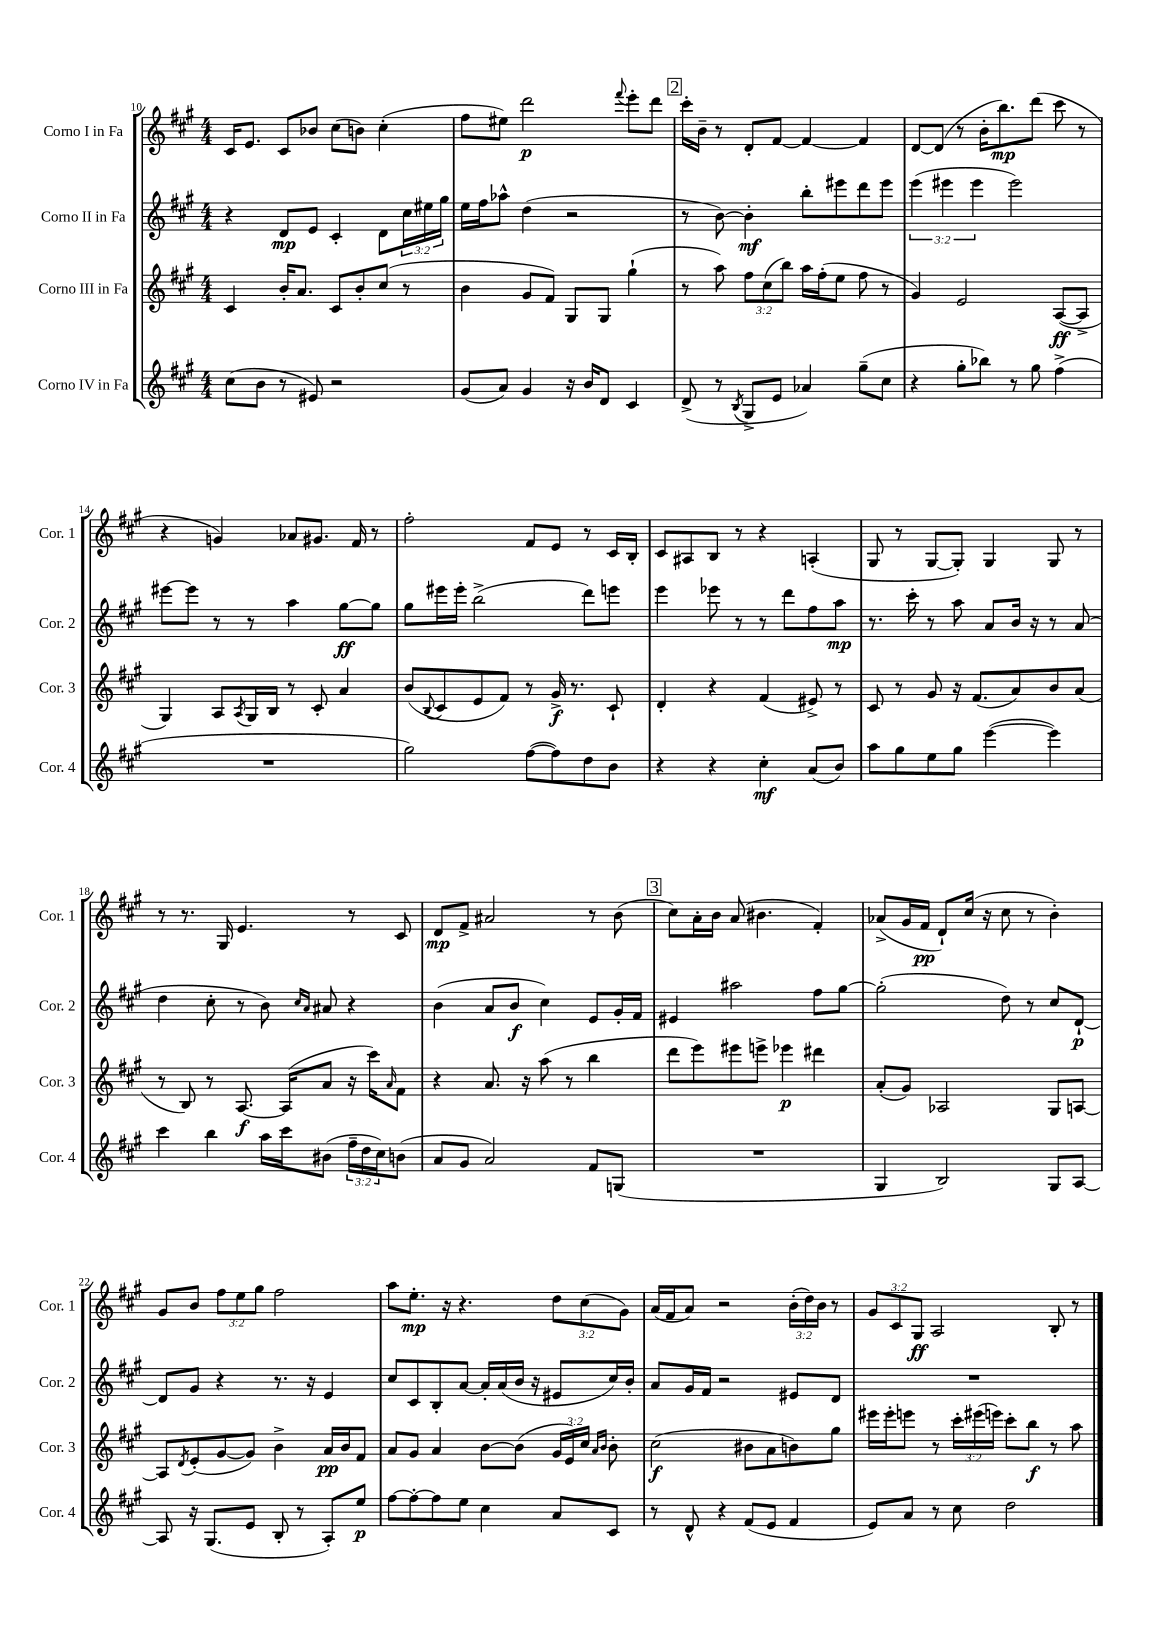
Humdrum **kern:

**kern	**dynam	**kern	**dynam	**kern	**dynam	**kern	**dynam
*part4	*part4	*part3	*part3	*part2	*part2	*part1	*part1
*staff4	*staff4	*staff3	*staff3	*staff2	*staff2	*staff1	*staff1
*I"Corno IV in Fa	*	*I"Corno III in Fa	*	*I"Corno II in Fa	*	*I"Corno I in Fa	*
*I'Cor. 4	*	*I'Cor. 3	*	*I'Cor. 2	*	*I'Cor. 1	*
*clefG2	*	*clefG2	*	*clefG2	*	*clefG2	*
*k[f#c#g#]	*	*k[f#c#g#]	*	*k[f#c#g#]	*	*k[f#c#g#]	*
*M4/4	*	*M4/4	*	*M4/4	*	*M4/4	*
=10	=10	=10	=10	=10	=10	=10	=10
(8cc#\L	.	4c#/	.	4r	.	16c#/KL	.
.	.	.	.	.	.	8.e/J	.
8b\J	.	.	.	.	.	.	.
8r	.	16b'/KL	.	8d/L	mp	8c#/L	.
.	.	8.a/J	.	.	.	.	.
8e#X/)	.	.	.	8e/J	.	8b-X/J	.
2r	.	8c#/L	.	4c#'/	.	(8cc#\L	.
.	.	8b'/	.	.	.	8bn\J)	.
.	.	(8cc#/J	.	8d\L	.	(4cc#'\	.
.	.	8r	.	24cc#\L	.	.	.
.	.	.	.	24ee#X\	.	.	.
.	.	.	.	24gg#\JJ	.	.	.
=11	=11	=11	=11	=11	=11	=11	=11
(8g#/L	.	4b\	.	16ee\LL	.	8ff#\L	.
.	.	.	.	16ff#\J	.	.	.
8a/J)	.	.	.	8aa-X^^\J	.	8ee#X\J)	.
4g#/	.	8g#/L	.	(4dd\	.	2ddd\	p
.	.	8f#/J)	.	.	.	.	.
16r	.	8G#/L	.	2r	.	.	.
16b/KL	.	.	.	.	.	.	.
8d/J	.	8G#/J	.	.	.	.	.
.	.	.	.	.	.	8qqfff#/	.
4c#/	.	(4gg#`\	.	.	.	8eee'\L	.
.	.	.	.	.	.	8ddd\J	.
!!LO:REH:place=s1:t=2
=12	=12	=12	=12	=12	=12	=12	=12
(8d^/	.	8r	.	8r	.	16ccc#'\LL	.
.	.	.	.	.	.	16b~\JJ	.
8r	.	8aa\)	.	[8b\)	.	8r	.
8qB/	.	.	.	.	.	.	.
8G#^/L	.	12ff#\L	.	4b'\]	mf	8d'/L	.
.	.	(12cc#\	.	.	.	.	.
8e/J	.	.	.	.	.	[8f#/J	.
.	.	12bb\J)	.	.	.	.	.
4a-X/)	.	16aa\LL	.	8bb'\L	.	4f#/_	.
.	.	(16ff#'\J	.	.	.	.	.
.	.	8ee\J	.	8eee#X\	.	.	.
(8gg#~\L	.	8ff#\	.	8ddd\	.	4f#/]	.
8cc#\J	.	8r	.	8eee#\J	.	.	.
=13	=13	=13	=13	=13	=13	=13	=13
4r	.	4g#/)	.	(6eee\	.	[8d/L	.
.	.	.	.	.	.	(8d/J]	.
.	.	.	.	6eee#X\	.	.	.
8gg#'\L	.	2e/	.	.	.	8r	.
.	.	.	.	6eee#\	.	.	.
8bb-X\J)	.	.	.	.	.	16b'\KL	.
.	.	.	.	.	.	8.bb\)	mp
8r	.	.	.	2eee#\)	.	.	.
8gg#\	.	.	.	.	.	(8ddd\J	.
(4ff#^\	.	([8A/L	ff	.	.	8ccc#\	.
.	.	8A^/J]	.	.	.	8r	.
!!LO:LB:g=z
=14	=14	=14	=14	=14	=14	=14	=14
1r	.	4G#/)	.	[8eee#X\L	.	4r	.
.	.	.	.	8eee#\J]	.	.	.
.	.	8A/L	.	8r	.	4gn/)	.
.	.	8qA/	.	.	.	.	.
.	.	16G#/L	.	8r	.	.	.
.	.	16B/JJ	.	.	.	.	.
.	.	8r	.	4aa\	.	8a-X/L	.
.	.	8c#'/	.	.	.	8.g#X/J	.
.	.	4a/	.	[8gg#\L	ff	.	.
.	.	.	.	.	.	16f#/	.
.	.	.	.	8gg#\J]	.	8r	.
=15	=15	=15	=15	=15	=15	=15	=15
2gg#\)	.	(8b/L	.	8gg#\L	.	2ff#'\	.
.	.	8qqB/	.	.	.	.	.
.	.	8c#/	.	16eee#X\L	.	.	.
.	.	.	.	16eee#'\JJ	.	.	.
.	.	8e/	.	(2bb^\	.	.	.
.	.	8f#/J)	.	.	.	.	.
([8ff#\L	.	8r	.	.	.	8f#/L	.
8ff#\])	.	16g#^/	f	.	.	8e/J	.
.	.	8.r	.	.	.	.	.
8dd\	.	.	.	8ddd\L)	.	8r	.
8b\J	.	8c#`/	.	8eeen\J	.	16c#/LL	.
.	.	.	.	.	.	16B'/JJ	.
=16	=16	=16	=16	=16	=16	=16	=16
4r	.	4d'/	.	4eee\	.	8c#/L	.
.	.	.	.	.	.	8A#X/	.
4r	.	4r	.	8eee-X\	.	8B/J	.
.	.	.	.	8r	.	8r	.
4cc#'\	mf	(4f#/	.	8r	.	4r	.
.	.	.	.	8ddd\L	.	.	.
(8a/L	.	8e#X^/)	.	8ff#\	.	(4An'/	.
8b/J)	.	8r	.	8aa\J	mp	.	.
=17	=17	=17	=17	=17	=17	=17	=17
8aa\L	.	8c#/	.	8.r	.	8G#/	.
8gg#\	.	8r	.	.	.	8r	.
.	.	.	.	16ccc#'\	.	.	.
8ee\	.	8g#/	.	8r	.	[8G#/L	.
8gg#\J	.	16r	.	8aa\	.	8G#'/J])	.
.	.	(8.f#/L	.	.	.	.	.
([4eee\	.	.	.	8a/L	.	4G#/	.
.	.	8a/)	.	16b/Jk	.	.	.
.	.	.	.	16r	.	.	.
4eee\])	.	8b/	.	8r	.	8G#/	.
.	.	(8a/J	.	(8a/	.	8r	.
!!LO:LB:g=z
=18	=18	=18	=18	=18	=18	=18	=18
4ccc#\	.	8r	.	4dd\	.	8r	.
.	.	8B/)	.	.	.	8.r	.
4bb\	.	8r	.	8cc#'\	.	.	.
.	.	.	.	.	.	16G#/	.
.	.	[8.A/	f	8r	.	4.e/	.
16aa\LL	.	.	.	8b\)	.	.	.
16ccc#\J	.	(16A/KL]	.	.	.	.	.
.	.	.	.	16qqcc#/LL	.	.	.
.	.	.	.	16qqa/JJ	.	.	.
(8b#X\J	.	8a/J	.	8a#X/	.	.	.
24ff#~\LL	.	16r	.	4r	.	8r	.
24dd\	.	.	.	.	.	.	.
.	.	16ccc#\KL)	.	.	.	.	.
24cc#\J)	.	.	.	.	.	.	.
.	.	16qqa/	.	.	.	.	.
(8bn\J	.	8f#\J	.	.	.	8c#/	.
=19	=19	=19	=19	=19	=19	=19	=19
8a/L	.	4r	.	(4b\	.	8d/L	mp
8g#/J	.	.	.	.	.	8f#^/J	.
2a/)	.	8.a/	.	8a/L	.	2a#X/	.
.	.	.	.	8b/J	f	.	.
.	.	16r	.	.	.	.	.
.	.	(8aa\	.	4cc#\)	.	.	.
.	.	8r	.	.	.	.	.
8f#/L	.	4bb\	.	8e/L	.	8r	.
(8Gn/J	.	.	.	16g#'/L	.	(8b\	.
.	.	.	.	16f#/JJ	.	.	.
!!LO:REH:place=s1:t=3
=20	=20	=20	=20	=20	=20	=20	=20
1r	.	8ddd\L	.	4e#X/	.	8cc#\L)	.
.	.	8eee\)	.	.	.	16a'\L	.
.	.	.	.	.	.	16b\JJ	.
.	.	8eee#X\	.	2aa#X\	.	(8a/	.
.	.	8eeen^\J	.	.	.	4.b#X\	.
.	.	4eee-X\	p	.	.	.	.
.	.	4ddd#X\	.	8ff#\L	.	4f#'/)	.
.	.	.	.	[8gg#\J	.	.	.
=21	=21	=21	=21	=21	=21	=21	=21
4G#/	.	(8a'/L	.	(2gg#'\]	.	(8a-X^/L	.
.	.	8g#/J)	.	.	.	16g#/L	.
.	.	.	.	.	.	16f#/JJ	pp
2B/)	.	2A-X/	.	.	.	8d`/L)	.
.	.	.	.	.	.	(16cc#/Jk	.
.	.	.	.	.	.	16r	.
.	.	.	.	8dd\)	.	8cc#\	.
.	.	.	.	8r	.	8r	.
8G#/L	.	8G#/L	.	8cc#/L	.	4b'\)	.
[8A/J	.	[8An/J	.	[8d`/J	p	.	.
!!LO:LB:g=z
=22	=22	=22	=22	=22	=22	=22	=22
8A/]	.	8A/L]	.	8d/L]	.	8g#/L	.
.	.	8qd/	.	.	.	.	.
16r	.	(8e'/	.	8g#/J	.	8b/J	.
(8.G#/L	.	.	.	.	.	.	.
.	.	[8g#/	.	4r	.	12ff#\L	.
.	.	.	.	.	.	12ee\	.
8e/J	.	8g#/J])	.	.	.	.	.
.	.	.	.	.	.	12gg#\J	.
8B'/	.	4b^\	.	8.r	.	2ff#\	.
8r	.	.	.	.	.	.	.
.	.	.	.	16r	.	.	.
8A'/L)	.	16a/LL	pp	4e/	.	.	.
.	.	16b/J	.	.	.	.	.
8ee/J	p	8f#/J	.	.	.	.	.
=23	=23	=23	=23	=23	=23	=23	=23
[8ff#\L	.	8a/L	.	8cc#/L	.	8aa\L	.
8ff#'\_	.	8g#/J	.	8c#/	.	8.ee'\J	mp
8ff#\]	.	4a/	.	8B'/	.	.	.
.	.	.	.	.	.	16r	.
8ee\J	.	.	.	[8a/J	.	4.r	.
4cc#\	.	[8b\L	.	16a'/LL]	.	.	.
.	.	.	.	(16a/	.	.	.
.	.	(8b\J]	.	16b/JJ	.	.	.
.	.	.	.	16r	.	.	.
8a/L	.	24g#/LL	.	8e#X/L	.	12dd\L	.
.	.	24e/)	.	.	.	.	.
.	.	24cc#/JJ	.	.	.	(12cc#\	.
.	.	16qqa/LL	.	.	.	.	.
.	.	16qqb/JJ	.	.	.	.	.
8c#/J	.	8b'\	.	16cc#/L)	.	.	.
.	.	.	.	.	.	12g#\J)	.
.	.	.	.	16b'/JJ	.	.	.
=24	=24	=24	=24	=24	=24	=24	=24
8r	.	(2cc#\	f	8a/L	.	(16a/LL	.
.	.	.	.	.	.	16f#/J	.
8d^^/	.	.	.	16g#/L	.	8a/J)	.
.	.	.	.	16f#/JJ	.	.	.
4r	.	.	.	2r	.	2r	.
(8f#/L	.	8b#X\L	.	.	.	.	.
8e/J	.	8a\	.	.	.	.	.
4f#/	.	8bn\)	.	8e#X/L	.	(24b'\LL	.
.	.	.	.	.	.	24dd\)	.
.	.	.	.	.	.	24b\JJ	.
.	.	8gg#\J	.	8d/J	.	8r	.
=25	=25	=25	=25	=25	=25	=25	=25
8e/L)	.	16eee#X\LL	.	1r	.	12g#/L	.
.	.	16eee#'\J	.	.	.	.	.
.	.	.	.	.	.	12c#/	.
8a/J	.	8eeen\J	.	.	.	.	.
.	.	.	.	.	.	12G#/J	ff
8r	.	8r	.	.	.	2A/	.
8cc#\	.	24ccc#'\LL	.	.	.	.	.
.	.	(24eee#X\	.	.	.	.	.
.	.	24eeen\JJ)	.	.	.	.	.
2dd\	.	8ccc#'\L	.	.	.	.	.
.	.	8bb\J	f	.	.	.	.
.	.	8r	.	.	.	8B'/	.
.	.	8aa\	.	.	.	8r	.
==	==	==	==	==	==	==	==
*-	*-	*-	*-	*-	*-	*-	*-
